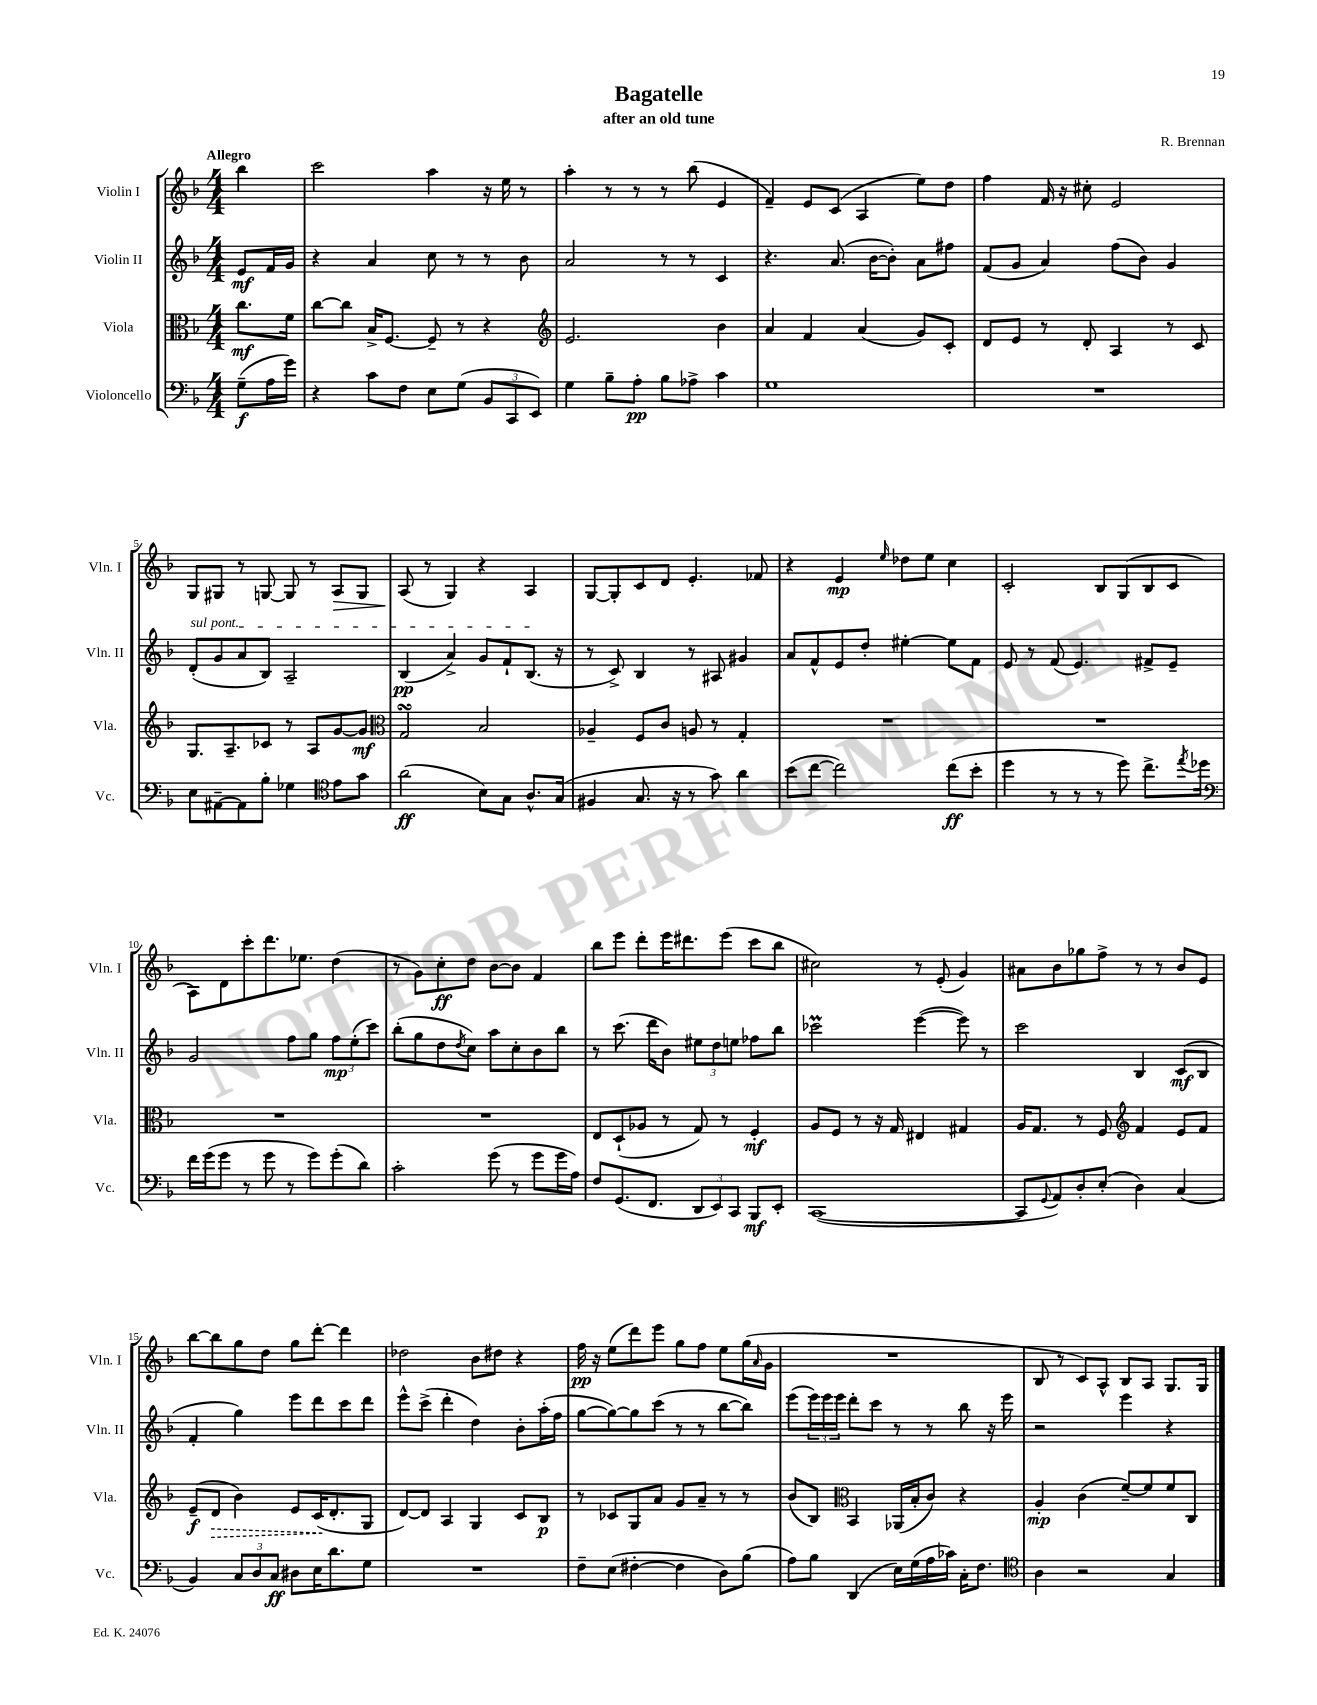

**kern	**kern	**kern	**kern
*staff4	*staff3	*staff2	*staff1
*clefF4	*clefC3	*clefG2	*clefG2
*k[b-]	*k[b-]	*k[b-]	*k[b-]
*M4/4	*M4/4	*M4/4	*M4/4
(8G~\L	8.cc\L	8e/L	4bb-\
16A\L	.	16f/L	.
16g\JJ)	16f\Jk	16g/JJ	.
=	=	=	=
4r	[8cc\L	4r	2ccc\
.	8cc\]J	.	.
8c\L	16B-^/LK	4a/	.
.	[8.F/J	.	.
8F\J	.	.	.
8E\L	8F~/]	8cc\	4aa\
(8G\J	8r	8r	.
12BB-/L	4r	8r	16r
.	.	.	16ee\
12CC/	.	.	.
.	.	8b-\	8r
12EE/J)	.	.	.
=	=	=	=
*	*clefG2	*	*
4G\	2.e/	2a/	4aa'\
8B-~\L	.	.	8r
8A'\J	.	.	8r
8B-\L	.	8r	8r
8A-^\J	.	8r	(8bb-\
4c\	4b-\	4c/	4e/
=	=	=	=
1G	4a/	4.r	4f~/)
.	4f/	.	8e/L
.	.	(8.a/	(8c/J
.	(4a/	.	4A/
.	.	[16b-\LK	.
.	.	8b-'\]J)	.
.	8g/L)	8a\L	8ee\L)
.	8c'/J	8ff#\J	8dd\J
=	=	=	=
1r	8d/L	(8f/L	4ff\
.	8e/J	8g/J	.
.	8r	4a/)	16f/
.	.	.	16r
.	8d'/	.	8cc#'\
.	4A/	(8ff\L	2e/
.	.	8b-\J)	.
.	8r	4g/	.
.	8c/	.	.
=	=	=	=
8E\L	8.G/L	(8d'/L	8G/L
[8AA#~\	.	8g/	8G#/J
.	8.A~/	.	.
8AA#\]	.	8a/	8r
8B-'\J	8c-/J	8B-/J)	[8G/
4G-\	8r	2A~/	8G/]
.	8A/L	.	8r
*clefC4	*	*	*
8e\L	[8g/	.	8A/L
8g\J	8g/]J	.	8G/J
=	=	=	=
*	*clefC3	*	*
(2a\	2G/	(4B-/	(8A/
.	.	.	8r
.	.	4a^/)	4G/)
8B-\L)	2B-/	8g/L	4r
8G\J	.	8f`/	.
8.A^^/L	.	(8.B-/J	4A/
(16G/Jk	.	16r	.
=	=	=	=
4F#/	4A-~/	8r	[8G/L
.	.	8c^/)	8G'/]
8.G/	8F/L	4B-/	8c/
.	8c/J	.	8d/J
16r	.	.	.
8r	8A/	8r	4.e'/
8g\)	8r	8A#/	.
4a\	4G'/	4g#/	.
.	.	.	8f-/
=	=	=	=
(8b-\L	1r	8a/L	4r
[8cc\J	.	8f^^/	.
2cc\])	.	8e/	4e/
.	.	8dd'/J	.
.	.	.	16qqee/
.	.	[4ee#'\	8dd-\L
.	.	.	8ee\J
(8cc\L	.	8ee#\]L	4cc\
8b-'\J	.	8f\J	.
=	=	=	=
4dd\	1r	8e/	2c'/
.	.	8r	.
8r	.	(8f/	.
8r	.	4.e/)	.
8r	.	.	8B-/L
8dd\)	.	.	(8G/
8.cc^\L	.	8f#^/L	8B-/
.	.	8e~/J	8c/J
8qee/	.	.	.
16dd-\Jk	.	.	.
=	=	=	=
*clefF4	*	*	*
16f\LL	1r	2g/	8A\L)
(16g\J	.	.	.
8g\J	.	.	8d\
8r	.	.	8ccc'\
8g\	.	.	8.ddd\
8r	.	8ff\L	.
.	.	.	8.ee-\J
8g\L)	.	8gg\J	.
(8g'\	.	12ff\L	(4dd\
.	.	(12ee'\	.
8d\J)	.	.	.
.	.	12ccc\J)	.
=	=	=	=
2c'\	1r	(8bb-'\L	8r
.	.	8gg\	8g\L)
.	.	8dd\	8cc'\
.	.	8qdd/	.
.	.	8cc\J)	8dd\J
(8g\	.	8aa\L	[8b-\L
8r	.	8cc'\	8b-\]J
8g\L	.	8b-\	4f/
16g\L	.	8bb-\J	.
16A\JJ)	.	.	.
=	=	=	=
8F/L	8E/L	8r	8bb-\L
(8.GG/	(8D`/	(8.ccc\	8eee\J
.	8A-/J	.	8ddd'\L
8.FF/J	.	16ddd\LK	.
.	8r	8b-\J)	16eee\K
.	.	.	8.ddd#\
12DD/L	8G/)	12ee#\L	.
12EE/)	.	12dd\	.
.	8r	.	(8eee\J
12CC/J	.	12ee\J	.
8BBB-/L	4F'/	8ff-\L	8ccc\L
8EE'/J	.	8bb-\J	8bb-\J
=	=	=	=
([1CC	8A/L	2ccc-\	2cc#\)
.	8F/J	.	.
.	8r	.	.
.	16r	.	.
.	16G/	.	.
.	4E#/	([4eee\	8r
.	.	.	(8e'/
.	4G#/	8eee\])	4g/)
.	.	8r	.
=	=	=	=
8CC/]L	16A/LK	2ccc\	8a#\L
.	8.G/J	.	.
8qqGG/	.	.	.
8AA/)	.	.	8b-\
8D'/	8r	.	8gg-\
(8E'/J	8F/	.	8ff^\J
*	*clefG2	*	*
4D\)	4f/	4B-/	8r
.	.	.	8r
(4C/	8e/L	(8c/L	8b-/L
.	8f/J	8B-/J	8e/J
=	=	=	=
4BB-/)	(8e~/L	4f'/	[8bb-\L
.	8d/J	.	8bb-\]
12C/L	4b-\)	4gg\)	8gg\
12D/	.	.	.
.	.	.	8dd\J
12C/J	.	.	.
8D#\L	8e/L	8eee\L	8gg\L
16E\K	(16c/K	8ddd\	[8ddd'\J
8.d\	8.d'/	.	.
.	.	8ccc\	4ddd\]
8G\J	8G/J	8ddd\J	.
=	=	=	=
1r	[8d/L)	8eee^^\L	2dd-\
.	8d/]J	(8ccc^\J	.
.	4A/	4ddd'\	.
.	4G/	4dd\)	8b-\L
.	.	.	8dd#\J
.	8c/L	8b-'\L	4r
.	8B-/J	(16aa'\L	.
.	.	16ff\JJ	.
=	=	=	=
8F~\L	8r	[8gg\L	16ff\
.	.	.	16r
(8E\J	8c-/L	8gg\_)	(8ee\L
[4F#'\	8G/	8gg\]	8ddd\)
.	8a/J	(8ccc\J	8eee\J
4F#\]	8g/L	8r	8gg\L
.	8a~/J	8r	8ff\J
8D\L)	8r	[8bb-\L	8ee\L
(8B-\J	8r	8bb-\]J)	(16gg\L
.	.	.	16qqa/
.	.	.	16g\JJ
=	=	=	=
8A\L)	(8b-/L	(8eee\L	1r
8B-\J	8B-/J)	24eee\L)	.
.	.	24eee\	.
.	.	24eee\JJ	.
*	*clefC3	*	*
(4DD/	4BB-/	8ddd'\L	.
.	.	8ccc\J	.
16E\LL)	(16AA-/LL	8r	.
(16G\	16B-'/J	.	.
16A\	8c/J)	8r	.
16c-\JJ)	.	.	.
16C'\LK	4r	8bb-\	.
8.F\J	.	.	.
.	.	16r	.
.	.	16eee\	.
=	=	=	=
*clefC4	*	*	*
4A\	4A'/	2r	8B-/
.	.	.	8r
2r	(4c\	.	8c/L)
.	.	.	8A^^/J
.	[8f~/L)	4eee\	8B-/L
.	8f/]	.	8A/J
4G/	8f/	4r	8.G/L
.	8C/J	.	.
.	.	.	16G/Jk
==	==	==	==
*-	*-	*-	*-
